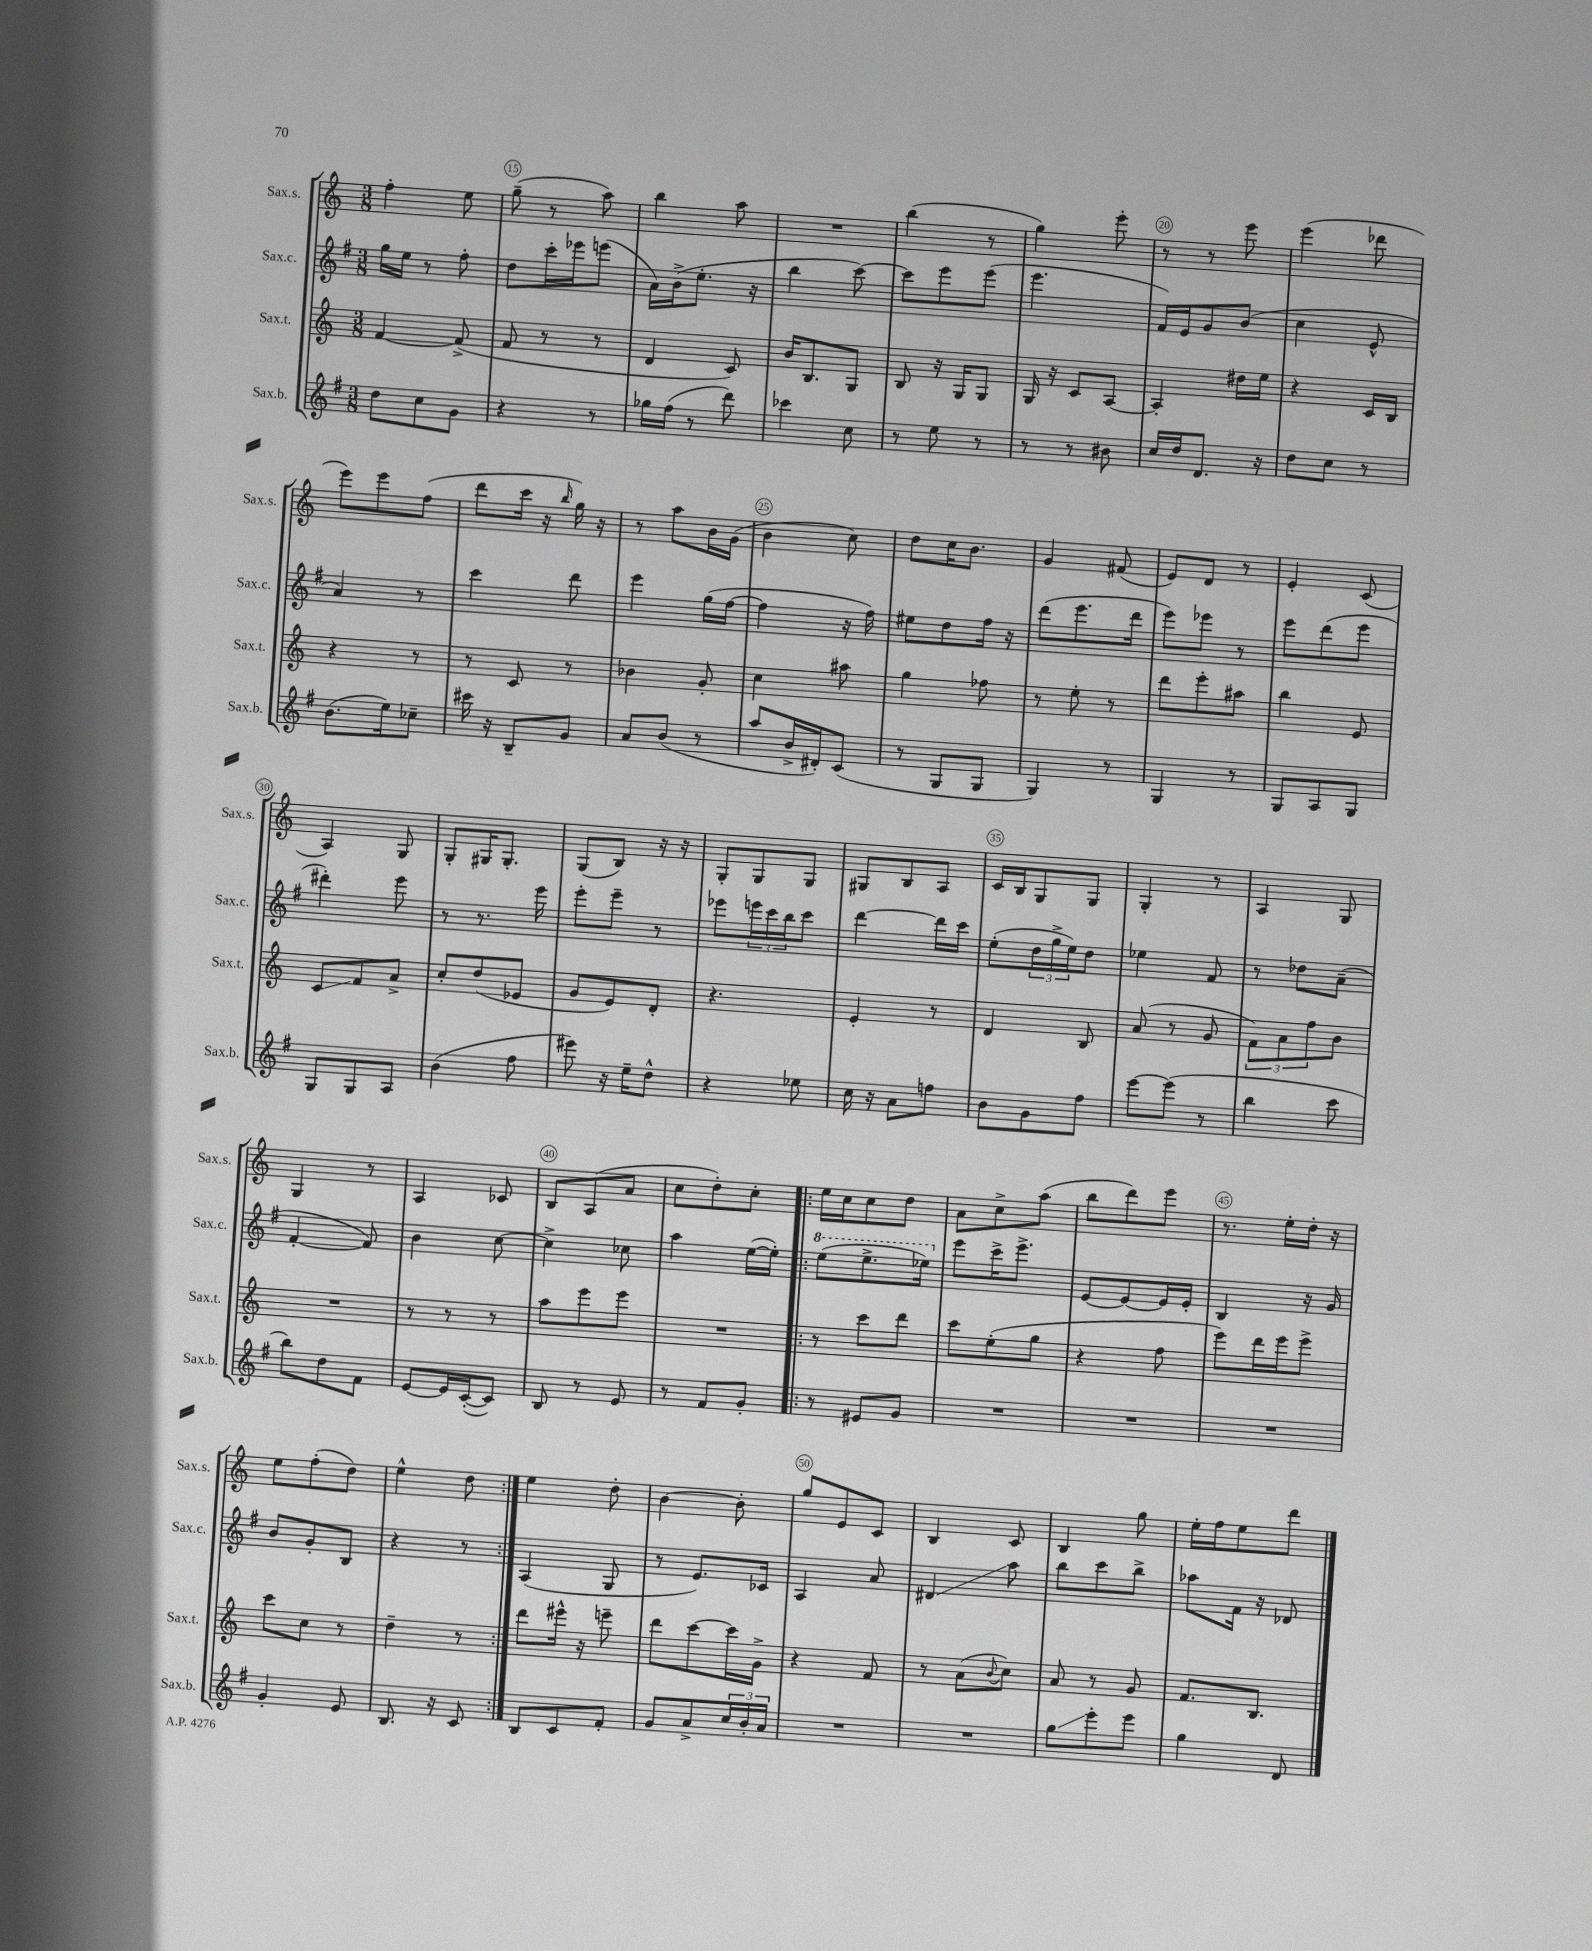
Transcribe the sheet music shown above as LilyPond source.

<<
\new StaffGroup <<
\new Staff = "s0" \with { instrumentName = "Sax.s." shortInstrumentName = "Sax.s." } {
    \clef treble \key c \major \numericTimeSignature \time 3/8
    f''4-. e''8 |
    g''8--( r8 a''8) |
    b''4 a''8 |
    R4. |
    b''4( r8 |
    g''4) e'''8-. |
    r8 r8 e'''8 |
    e'''4( des'''8 |
    e'''8) e'''8 f''8( |
    d'''8 c'''16 r16 \grace { b''16 } g''16) r16 |
    r8 a''8 b'16 g'16( |
    b'4 c''8) |
    d''8 c''16 b'8. |
    g'4 fis'8( |
    e'8) d'8 r8 |
    e'4-. c'8( |
    a4) g8 |
    g8-. gis16 gis8.-. |
    g8( b8) r16 r16 |
    g8-. g8 g8 |
    gis8 b8 a8 |
    c'16 b16 g8 g8 |
    g4-. r8 |
    a4 g8 |
    g4 r8 |
    a4 ces'8 |
    b8 a8( a'8 |
    c''8 d''8-.) c''8-. |
    \repeat volta 2 { e''16 c''16 c''8 d''8 |
    a'8 c''8-> a''8( |
    b''8 d'''8) e'''8 |
    r8. e''16-. d''16-. r16 |
    e''8 f''8-.( d''8) |
    e''4-^ d''8 | }
    e''4 d''8-. |
    b'4~ b'8-. |
    g''8 e'8 c'8 |
    b4 c'8 |
    b4 g''8 |
    e''16-. f''16 e''8 d'''8 \bar "|." |
}
\new Staff = "s1" \with { instrumentName = "Sax.c." shortInstrumentName = "Sax.c." } {
    \clef treble \key g \major \numericTimeSignature \time 3/8
    g''16 e''16 r8 fis''8-. |
    d''8 c'''16-. ees'''16 e'''8( |
    a'16) b'16->( e''8.-. r16 |
    b''4 c'''8~) |
    c'''8 e'''8 e'''8( |
    e'''4. |
    fis'16) e'16 g'8 b'8( |
    c''4 e'8-^ |
    a'4) r8 |
    c'''4 d'''8 |
    e'''4 g''16( fis''16~ |
    fis''4 r16 fis''16) |
    eis''8 d''8 fis''16 r16 |
    d'''8( e'''8. d'''16 |
    e'''8) ees'''8 r8 |
    e'''8 d'''8( e'''8 |
    dis'''4-.) e'''8 |
    r8 r8. e'''16 |
    e'''8-. e'''8-- r8 |
    ees'''8 \tuplet 3/2 { e'''16 c'''16 b''16 } c'''8 |
    d'''4~ d'''16 c'''16 |
    e''8-.( \tuplet 3/2 { d''16 g''16-> e''16) } d''8 |
    ees''4 fis'8 |
    r8 des''8 a'8--( |
    fis'4~-. fis'8) |
    b'4 c''8~ |
    c''4-> ces''8 |
    a''4 e''16~( e''16-.) |
    \repeat volta 2 { \ottava #1 e'''8( e'''8.-> ees'''16) \ottava #0 |
    e'''8 c'''16-> e'''8.-> |
    e'8~ e'8~ e'16 e'16-. |
    b4 r16 g'16 |
    b'8 g'8-. b8 |
    r4 r8 | }
    a4( g8 |
    r8 e'8.) ces'16 |
    a4 a'8 |
    dis'4\glissando a''8 |
    b''8 c'''8 b''8-> |
    aes''8 fis'16 r16 des'8 \bar "|." |
}
\new Staff = "s2" \with { instrumentName = "Sax.t." shortInstrumentName = "Sax.t." } {
    \clef treble \key c \major \numericTimeSignature \time 3/8
    f'4~ f'8->( |
    f'8 r8 r8 |
    d'4 c'8) |
    b'16 b8. g8 |
    b8 r16 g16 g8 |
    g16 r16 c'8 a8~ |
    a4-. dis''16 e''16 |
    r4 c'16 b16 |
    r4 r8 |
    r8 c'8 r8 |
    bes'4 g'8-. |
    c''4 ais''8 |
    g''4 fes''8 |
    r8 e''8-. r8 |
    d'''8 e'''8-. ais''8 |
    b''4 e'8 |
    c'8\glissando f'8 a'8-> |
    c''8-. d''8( ees'8 |
    g'8 e'8) d'8-. |
    r4. |
    e'4-. r8 |
    d'4 b8 |
    a'8( r8 g'8 |
    \tuplet 3/2 { f'8) a'8 f''8 } b'8 |
    R4. |
    r8 r8 r8 |
    a''8 e'''8 e'''8 |
    R4. |
    \repeat volta 2 { r8 c'''8 d'''8 |
    c'''8 e''8-.( g''8 |
    r4 f''8 |
    e'''8) d'''16 e'''16 e'''8-> |
    c'''8 c''8 r8 |
    d''4-- r8 | }
    d'''8 eis'''16-^ r16 e'''8-- |
    d'''8 c'''8~ c'''16 g'16-> |
    r4 f'8 |
    r8 a'8( \appoggiatura { b'8 } c''8) |
    a'8 r8 g'8 |
    f'8. b8. \bar "|." |
}
\new Staff = "s3" \with { instrumentName = "Sax.b." shortInstrumentName = "Sax.b." } {
    \clef treble \key g \major \numericTimeSignature \time 3/8
    d''8 c''8 g'8 |
    r4 r8 |
    ges''16 fis''16( r8 d'''8) |
    ces'''4 c''8 |
    r8 e''8 r8 |
    r8 r8 bis'8 |
    c''16 d''16 d'8. r16 |
    d''8 c''8 r8 |
    b'8.( e''16) ces''8-- |
    cis'''16 r16 b8-- g'8 |
    a'8 b'8( r8 |
    a''8 b'16-> dis'16-.) c'8( |
    r8 g8 g8 |
    g4) r8 |
    g4 r8 |
    g8 a8 g8 |
    g8 g8 a8 |
    b'4( fis''8 |
    eis'''8) r16 e''16-- d''8-^ |
    r4 ees''8 |
    c''16 r16 a'8 f''8 |
    b'8 g'8 fis''8 |
    e'''8~ e'''8( r8 |
    b''4 c'''8 |
    b''8) d''8 fis'8 |
    e'8~ e'16 c'16~-.( c'8) |
    b8 r8 e'8 |
    r8 fis'8 g'8-. |
    \repeat volta 2 { r8 eis'8 g'8 |
    R4. |
    R4. |
    R4. |
    g'4-. e'8 |
    b8. r16 c'8 | }
    b8 c'8 fis'8-. |
    g'8 a'8-> \tuplet 3/2 { c''16 b'16-. a'16 } |
    R4. |
    R4. |
    g''8\glissando e'''8-. e'''8 |
    g''4 d'8 \bar "|." |
}
>>
>>
\layout { \context { \Score currentBarNumber = #14 \override BarNumber.break-visibility = ##(#f #t #t) barNumberVisibility = #(every-nth-bar-number-visible 5) \override BarNumber.stencil = #(make-stencil-circler 0.1 0.3 ly:text-interface::print) } }
